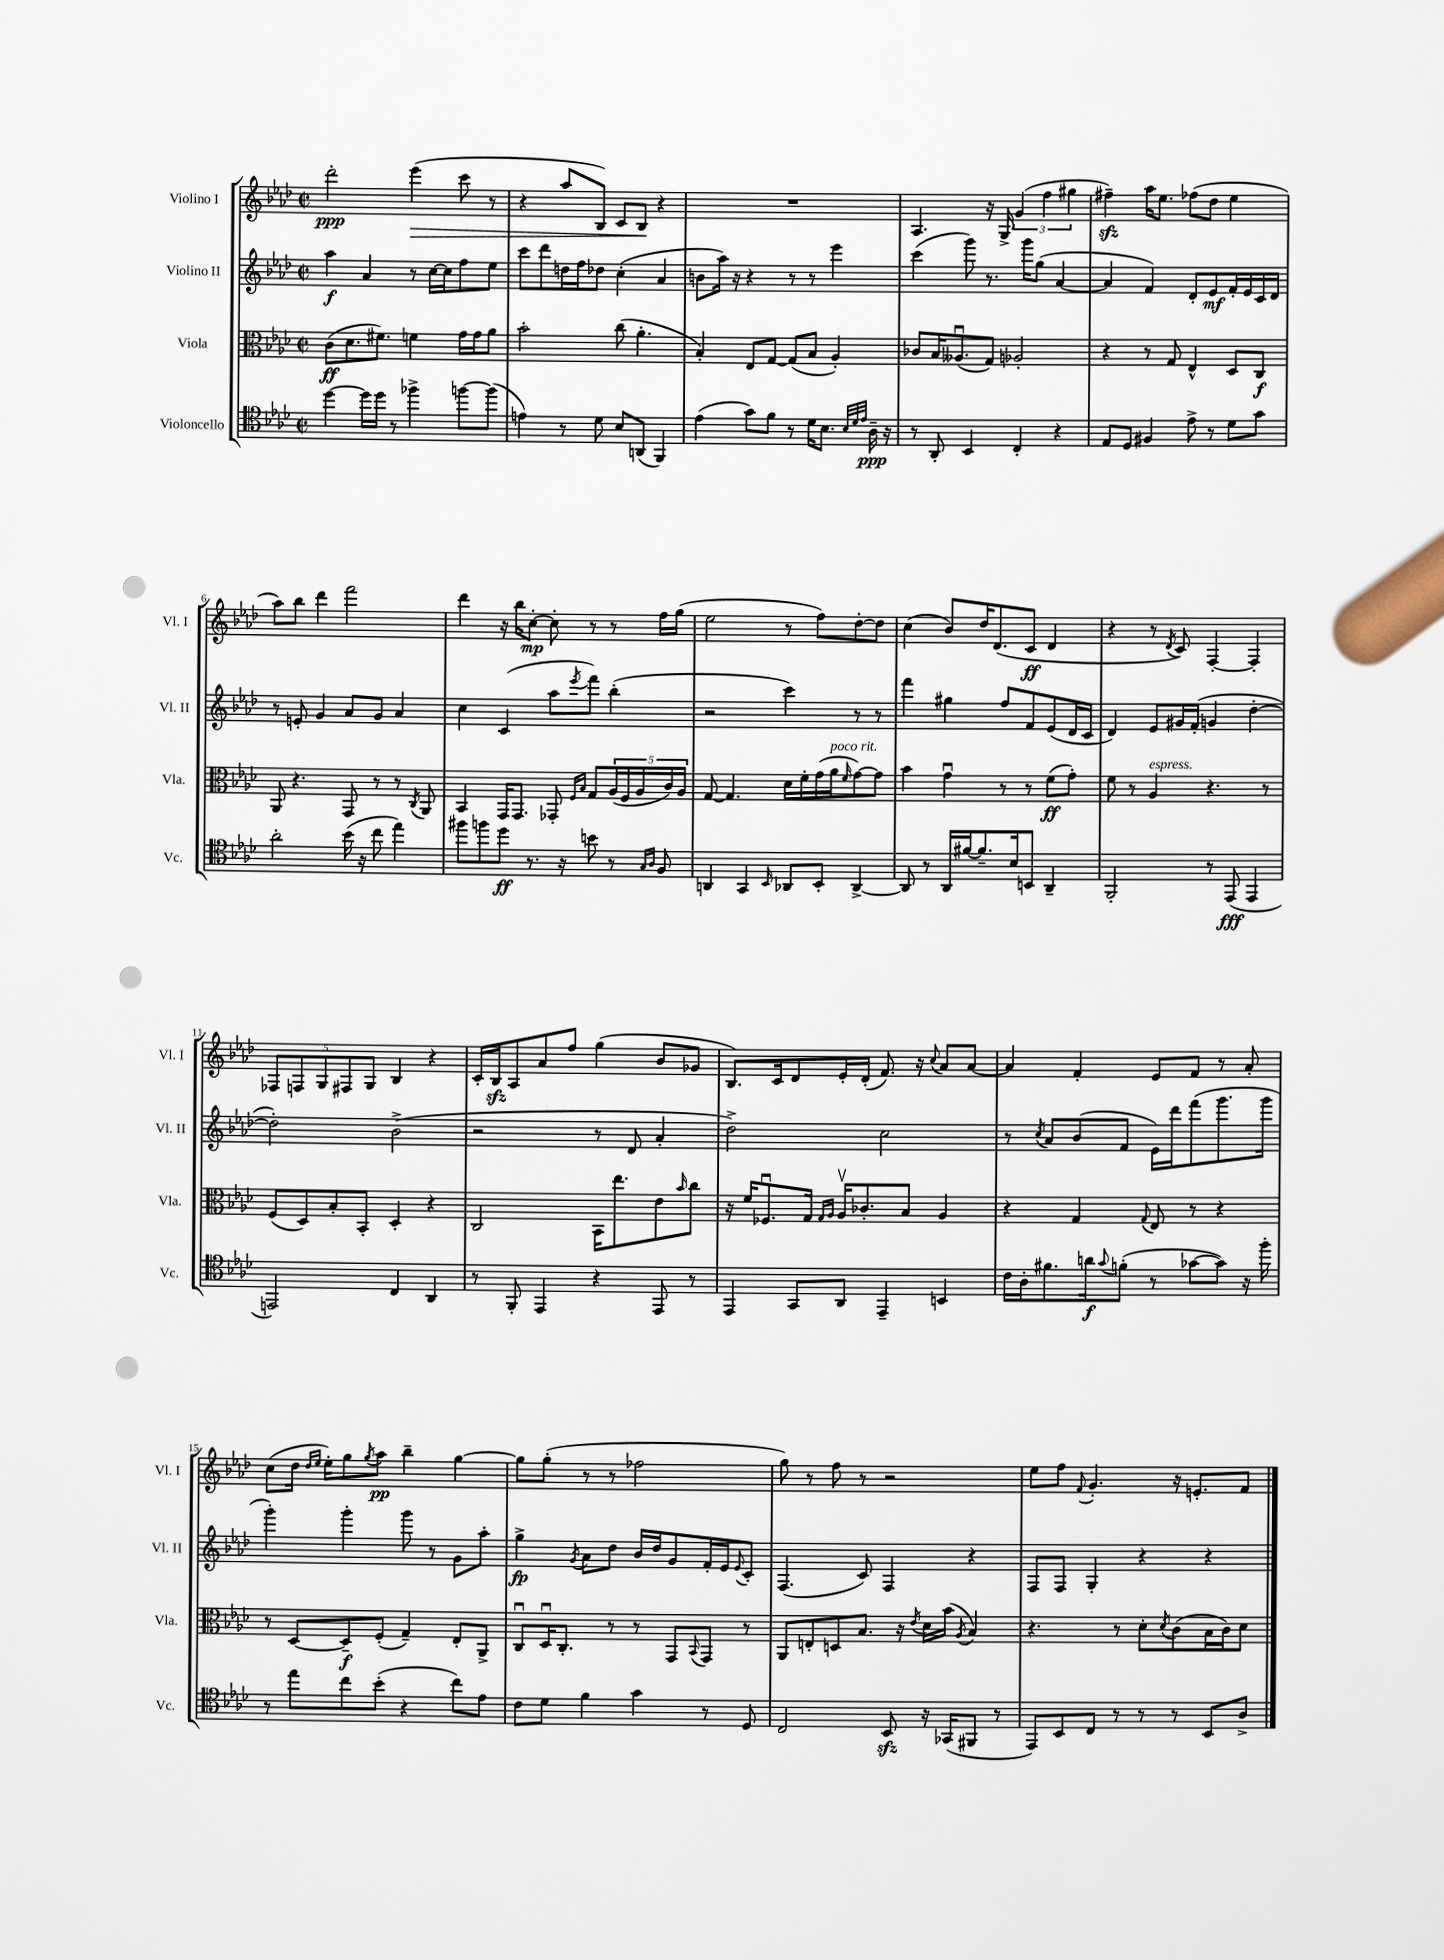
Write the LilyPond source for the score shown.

<<
\new StaffGroup <<
\new Staff = "s0" \with { instrumentName = "Violino I" shortInstrumentName = "Vl. I" } {
    \clef treble \key aes \major \defaultTimeSignature \time 2/2
    des'''2-.\ppp ees'''4\>( c'''8 r8 |
    r4 aes''8 bes8) c'8 bes8\! r4 |
    R1 |
    aes4. r16 g16-> \tuplet 3/2 { g'4( f''4 gis''4 } |
    fis''4--\sfz) aes''16 ees''8. fes''8( des''8 ees''4 |
    aes''8) bes''8 des'''4 f'''2 |
    des'''4 r16 bes''16 c''8~-.\mp c''8-. r8 r8 f''16 g''16( |
    ees''2 r8 f''8) des''8~-. des''8 |
    c''4( bes'8) des''16 des'8.( c'8\ff des'4 |
    r4 r8 \acciaccatura { des'8 } c'8) f4~-. f4-. |
    \tuplet 5/4 { fes8 f8 g8 fis8 g8 } bes4 r4 |
    c'16-. bes16\sfz aes8 aes'8 f''8 g''4( bes'8 ges'8 |
    bes8.) c'16 des'8 ees'16-. des'16-.( f'8.) r16 \appoggiatura { c''8 } aes'8 aes'8~ |
    aes'4 f'4-. ees'8 f'8 r8 aes'8-. |
    c''8( des''16 \grace { des''16 ees''16 } ees''16-.) g''8 \acciaccatura { g''8 } aes''8\pp bes''4-- g''4~ |
    g''8 g''8-.( r8 r8 fes''2 |
    g''8) r8 f''8 r8 r2 |
    ees''8 f''8 \appoggiatura { f'8 } g'4.-. r16 e'8.-. f'8 \bar "|." |
}
\new Staff = "s1" \with { instrumentName = "Violino II" shortInstrumentName = "Vl. II" } {
    \clef treble \key aes \major \defaultTimeSignature \time 2/2
    aes''4\f aes'4 r8 c''16~ c''16 f''8 ees''8 |
    c'''8 des'''8 d''16 f''16 des''8 c''4-.( aes'4 |
    b'8 aes''16) r16 r4 r8 r8 ees'''4 |
    c'''4( g'''8) r8. g'''16 g''8( aes'4~ |
    aes'4 f'4) des'8-. ees'8\mf f'16-. ees'16 c'16 des'16 |
    r8 e'8-. g'4 aes'8 g'8 aes'4 |
    c''4 c'4( aes''8 \acciaccatura { ees'''8 } f'''8) bes''4-.( |
    r2 c'''4) r8 r8 |
    f'''4 gis''4 f''8 f'8 ees'8( des'16 c'16 |
    des'4) ees'8 gis'16 f'16-.( g'4 des''4~-. |
    des''2-.) bes'2->( |
    r2 r8 des'8 aes'4-. |
    des''2->) c''2 |
    r8 \acciaccatura { c''8 } aes'8 bes'8( f'8 ees'16) des'''16 f'''8( g'''8. g'''16 |
    g'''4-.) g'''4-. g'''8 r8 g'8 aes''8-. |
    g''4->\fp \acciaccatura { g'8 } aes'8 des''8 bes'16 des''16 g'8 f'16-. ees'16 \appoggiatura { ees'8 } c'8-. |
    f4.( c'8) f4 r4 |
    f8 f8 g4-. r4 r4 \bar "|." |
}
\new Staff = "s2" \with { instrumentName = "Viola" shortInstrumentName = "Vla." } {
    \clef alto \key aes \major \defaultTimeSignature \time 2/2
    c'8\ff( des'8. fis'8.) f'4 g'16 g'16 aes'8 |
    bes'2-. c''8( aes'4.-. |
    bes4-.) ees8 g8~ g8( bes8 aes4-.) |
    ces'8 bes16 aeses8.\downbow( g8) aes2-. |
    r4 r8 g8 ees4-^ des8 c8\f |
    aes,8 r4. g,8 r8 r8 \acciaccatura { c8 } aes,8 |
    bes,4 g,16 g,8. ges,8-. \grace { f16 bes16 } g8 \tuplet 5/4 { aes16( f16 aes16 c'16) aes16 } |
    g8~ g4. des'16 f'16-. g'16( aes'16^\markup { \italic "poco rit." } \grace { f'16 } g'8~) g'8 |
    bes'4 g'4\downbow r8 r8 f'8\ff( g'8-.) |
    f'8 r8 aes4^\markup { \italic "espress." } r4. r8 |
    f8( des8) bes8-. bes,8-. des4-. r4 |
    c2 bes,16 ees''8. ees'8 \grace { bes'16 } c''8 |
    r16 f'16 fes8.\downbow g16 \grace { g16 aes16 } aes16\upbow ces'8.-. bes8 aes4 |
    r4 g4 \appoggiatura { g8 } ees8 r8 r4 |
    r8 des8~ des8--\f f8-.( g4--) ees8-. aes,8-> |
    c8\downbow des16\downbow c8.-. r8 r8 g,8 \appoggiatura { bes,8 } g,8 r8 |
    aes,8 e8-. d8 bes8. r16 \acciaccatura { ees'8 } des'16 bes'16( \acciaccatura { aes8 } bes4) |
    r4. r8 des'8-. \acciaccatura { des'8 } c'8( bes16 c'16) des'8 \bar "|." |
}
\new Staff = "s3" \with { instrumentName = "Violoncello" shortInstrumentName = "Vc." } {
    \clef tenor \key aes \major \defaultTimeSignature \time 2/2
    des''4~ des''16 des''16 r8 fes''4-> f''8~ f''8( |
    e'4) r8 des'8 bes8 a,8( f,4) |
    ees'4( g'8) f'8 r8 des'16 bes8. \grace { bes32 des'32 ees'32 } aes16--\ppp r16 |
    r8 aes,8-. bes,4 c4-. r4 |
    ees8 des8 fis4 ees'8-> r8 des'8 g'8 |
    aes'2-. bes'16( r16 c''8 ees''4) |
    fis''8 f''8 des''8\ff r8. r16 b'8 r8 \grace { g16 aes16 } f8 |
    a,4 g,4 \grace { bes,16 } aes,8 bes,8-. aes,4~-> |
    aes,8 r8 aes,16 fis'16~ fis'8.-- bes16 b,8 aes,4-- |
    f,2-. r8 ees,8\fff( ees,4 |
    e,2) c4 aes,4 |
    r8 f,8-. ees,4 r4 ees,8 r8 |
    ees,4 g,8 aes,8 ees,4-- b,4 |
    c'16 aes16-. fis'8. a'16\f \appoggiatura { g'8 } f'8-.( r8 ges'8~ ges'8) r16 f''16-. |
    r8 ees''8 c''8 bes'8-.( r4 c''8) ees'8 |
    c'8 des'8 f'4 g'4 r8 des8 |
    c2 bes,8\sfz r16 ges,16( fis,8 r8 |
    ees,8) bes,8 c8 r8 r8 r8 bes,8 aes8-> \bar "|." |
}
>>
>>
